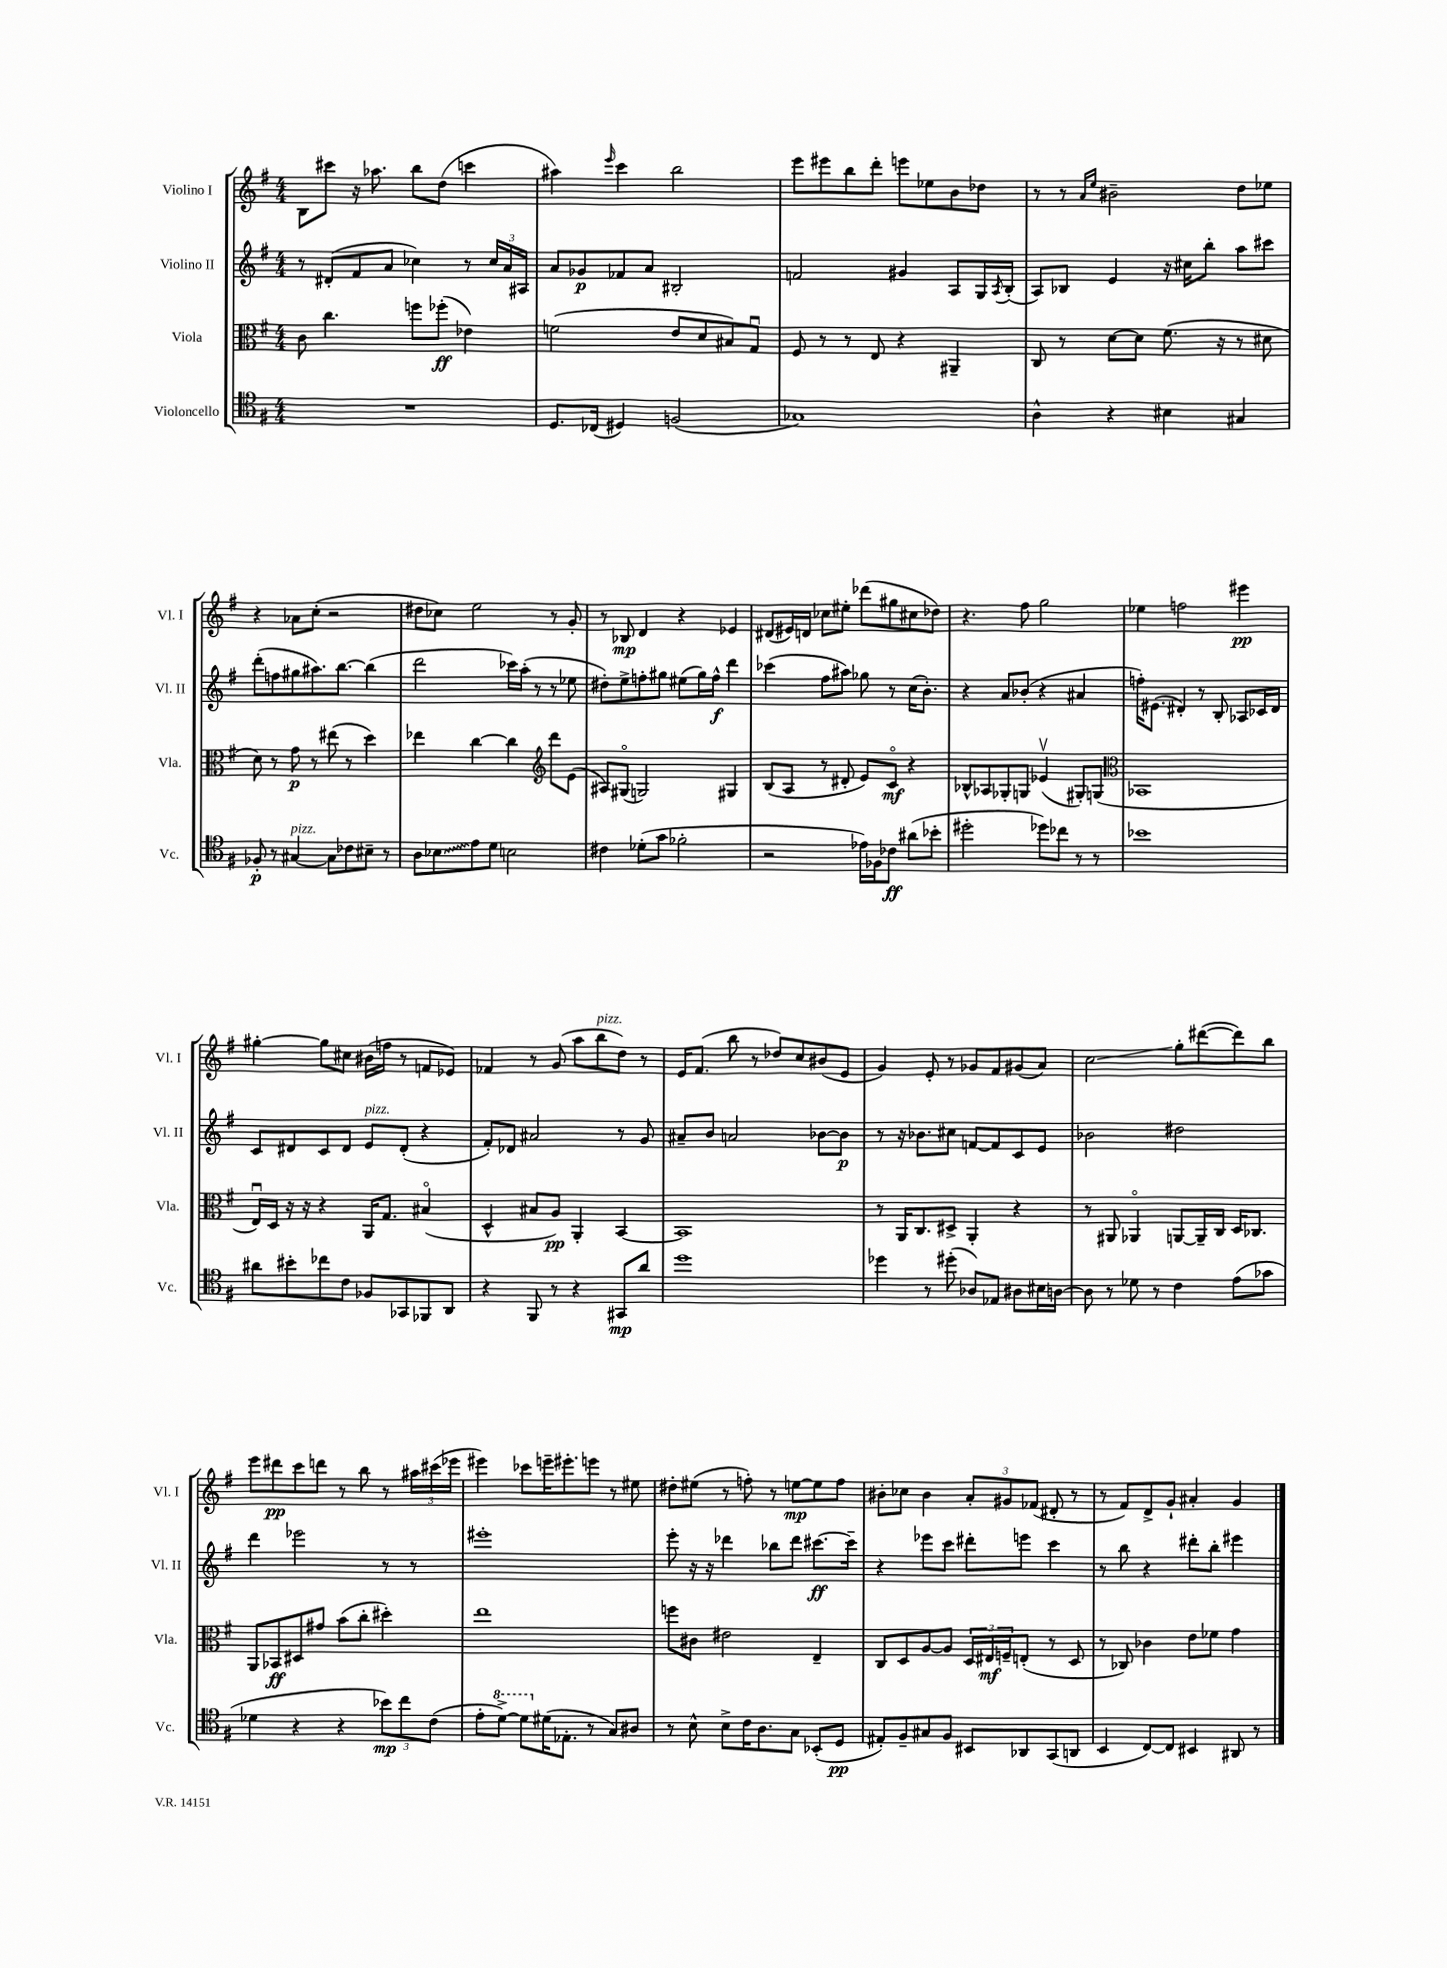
<<
\new StaffGroup <<
\new Staff = "s0" \with { instrumentName = "Violino I" shortInstrumentName = "Vl. I" } {
    \clef treble \key g \major \numericTimeSignature \time 4/4
    b8 cis'''8 r16 aes''8. b''8 d''8( c'''4 |
    ais''4) \grace { e'''16 } c'''4 b''2 |
    e'''8 eis'''8 b''8 d'''8-. e'''8 ees''8 b'8 des''8 |
    r8 r8 \grace { a'16 e''16 } bis'2-- d''8 ees''8 |
    r4 aes'8 c''8-.( r2 |
    dis''8 ces''8) e''2 r8 g'8-. |
    r8 bes8\mp d'4 r4 ees'4 |
    dis'8( eis'16) d'16 ces''8 eis''8-. des'''8( gis''8 cis''8 des''8) |
    r4. fis''8 g''2 |
    ees''4 f''2 eis'''4\pp |
    gis''4~-. gis''8 cis''8 bis'16( f''16 r8 f'8 ees'8) |
    fes'4 r8 g'8( a''8 b''8^\markup { \italic "pizz." } d''8) r8 |
    e'16 fis'8.( b''8 r8 des''8) c''8 bis'8( e'8 |
    g'4) e'8-. r8 ges'8 fis'8 gis'8( a'8) |
    c''2\glissando g''8-. dis'''8~( dis'''8) b''8 |
    e'''8 dis'''8\pp c'''8 d'''8 r8 b''8 r8 \tuplet 3/2 { ais''16 cis'''16( ees'''16 } |
    eis'''4) ces'''8 e'''16-- eis'''8.-. e'''8 r8 eis''8 |
    dis''8-. eis''8( r8 f''8-.) r8 e''8~\mp e''8 f''8 |
    bis'8-. ces''8 bis'4 \tuplet 3/2 { a'8-. gis'8 fes'8( } dis'8-. r8 |
    r8 fis'8) d'8-> g'8-! ais'4-. g'4 \bar "|." |
}
\new Staff = "s1" \with { instrumentName = "Violino II" shortInstrumentName = "Vl. II" } {
    \clef treble \key g \major \numericTimeSignature \time 4/4
    r8 dis'8-.( fis'8 a'8 ces''4) r8 \tuplet 3/2 { ces''16 a'16 ais16 } |
    a'8 ges'8\p fes'8 a'8 bis2-. |
    f'2 gis'4 a8 g16 \acciaccatura { a8 } b16-.( |
    a8) bes8 e'4 r16 cis''16 b''8-. a''8 cis'''8 |
    d'''8-.( f''8 gis''8 ais''8.) b''8.~ b''4( |
    d'''2 ces'''16) a''16-.( r8 r8 ees''8 |
    dis''8-.) e''8-> f''8-. gis''8 eis''8( gis''16) f''16-^\f d'''4 |
    ces'''4( fis''8 ais''8) ges''8 r8 c''16( b'8.-.) |
    r4 a'8 bes'8-.( r4 ais'4 |
    f''16-.) eis'8.( dis'4-.) r8 b8-. aes8 ces'16 dis'16 |
    c'8 dis'8 c'8 dis'8 e'8^\markup { \italic "pizz." } dis'8-.( r4 |
    fis'8-.) des'8 ais'2 r8 g'8 |
    ais'8-- b'8 a'2 bes'8~ bes'8\p |
    r8 r16 bes'8. cis''8 f'8~ f'8 c'8 e'8 |
    bes'2 dis''2 |
    d'''4 ees'''2 r8 r8 |
    eis'''1-. |
    e'''8-. r16 r16 des'''4 bes''8 des'''8 cis'''8.~\ff cis'''16-- |
    r4 ees'''8 c'''8 dis'''8-. e'''8 c'''4 |
    r8 b''8 r4 dis'''8-. b''8-. eis'''4 \bar "|." |
}
\new Staff = "s2" \with { instrumentName = "Viola" shortInstrumentName = "Vla." } {
    \clef alto \key g \major \numericTimeSignature \time 4/4
    c'8 c''4. f''8 fes''8-.\ff( ees'4) |
    f'2( e'8 d'8 bis8) g8\downbow |
    fis8 r8 r8 e8 r4 ais,4-- |
    c8 r8 d'8~ d'8 fis'8.( r16 r8 dis'8 |
    d'8) r8 g'8\p r8 eis''8( r8 d''4) |
    ees''4 c''4~ c''4 \clef treble d'''8 e'8( |
    ais8) gis8\flageolet( g2) gis4 |
    b8( a8 r8 dis'8-. e'8) c'8\flageolet\mf r4 |
    bes8-^ aes8 ges8-. g8 ees'4\upbow( gis8-.) g8( |
    \clef alto bes,1 |
    e16\downbow) d16 r16 r16 r4 a,16 g8. bis4\flageolet( |
    d4-^ bis8 a8\pp) a,4-. b,4~ |
    b,1 |
    r8 a,16 c8. dis8-> a,4-. r4 |
    r8 ais,8 aes,4\flageolet a,8~ a,16-- c16 d16 ces8. |
    a,8 bes,8\ff dis8 gis'8 b'8( c''8-. dis''4-.) |
    e''1 |
    f''8 cis'8 eis'2 e4-- |
    c8 d8 a8~ a8 \tuplet 3/2 { d16 eis16\mf f16-- } e8-.( r8 d8 |
    r8 ces8) ces'4 e'8 fes'8 g'4 \bar "|." |
}
\new Staff = "s3" \with { instrumentName = "Violoncello" shortInstrumentName = "Vc." } {
    \clef tenor \key g \major \numericTimeSignature \time 4/4
    R1 |
    d8. ces16( dis4) f2( |
    ges1) |
    a4-^ r4 bis4 gis4 |
    fes8-.\p r8 gis4~^\markup { \italic "pizz." } gis8 ces'8 bis8-- r8 |
    a8 \once \override Glissando.style = #'zigzag bes8\glissando e'8 d'8 b2 |
    cis'4 des'8-.( g'8 fes'2-. |
    r2 ees'16) fes16 ces'8\ff ais'8( bes'8-. |
    dis''2-. des''8) ces''8 r8 r8 |
    bes'1 |
    ais'8 bis'8-. ces''8 c'8 fes8 ges,8 fes,8 a,8 |
    r4 fis,8 r8 r4 gis,8\mp a'8 |
    d''1 |
    des''4 r8 dis''8-.( aes8) ees8 ais8 bis16 a16~ |
    a8 r8 des'8 r8 c'4 e'8( ges'8 |
    des'4 r4 r4 \tuplet 3/2 { bes'8\mp) c''8 c'8( } |
    e'8-. \ottava #1 d''8~->) d''8 \ottava #0 dis'16( ees8.-. r8 g8) ais8 |
    r8 b8-^ b8-> c'16 a8. g8 bes,8-.( d8\pp |
    eis8-.) fis8-- gis8 fis8 bis,8 aes,8 g,8( a,8 |
    b,4 c8~) c8 bis,4 ais,8 r8 \bar "|." |
}
>>
>>
\layout { \context { \Score \remove "Bar_number_engraver" } }
